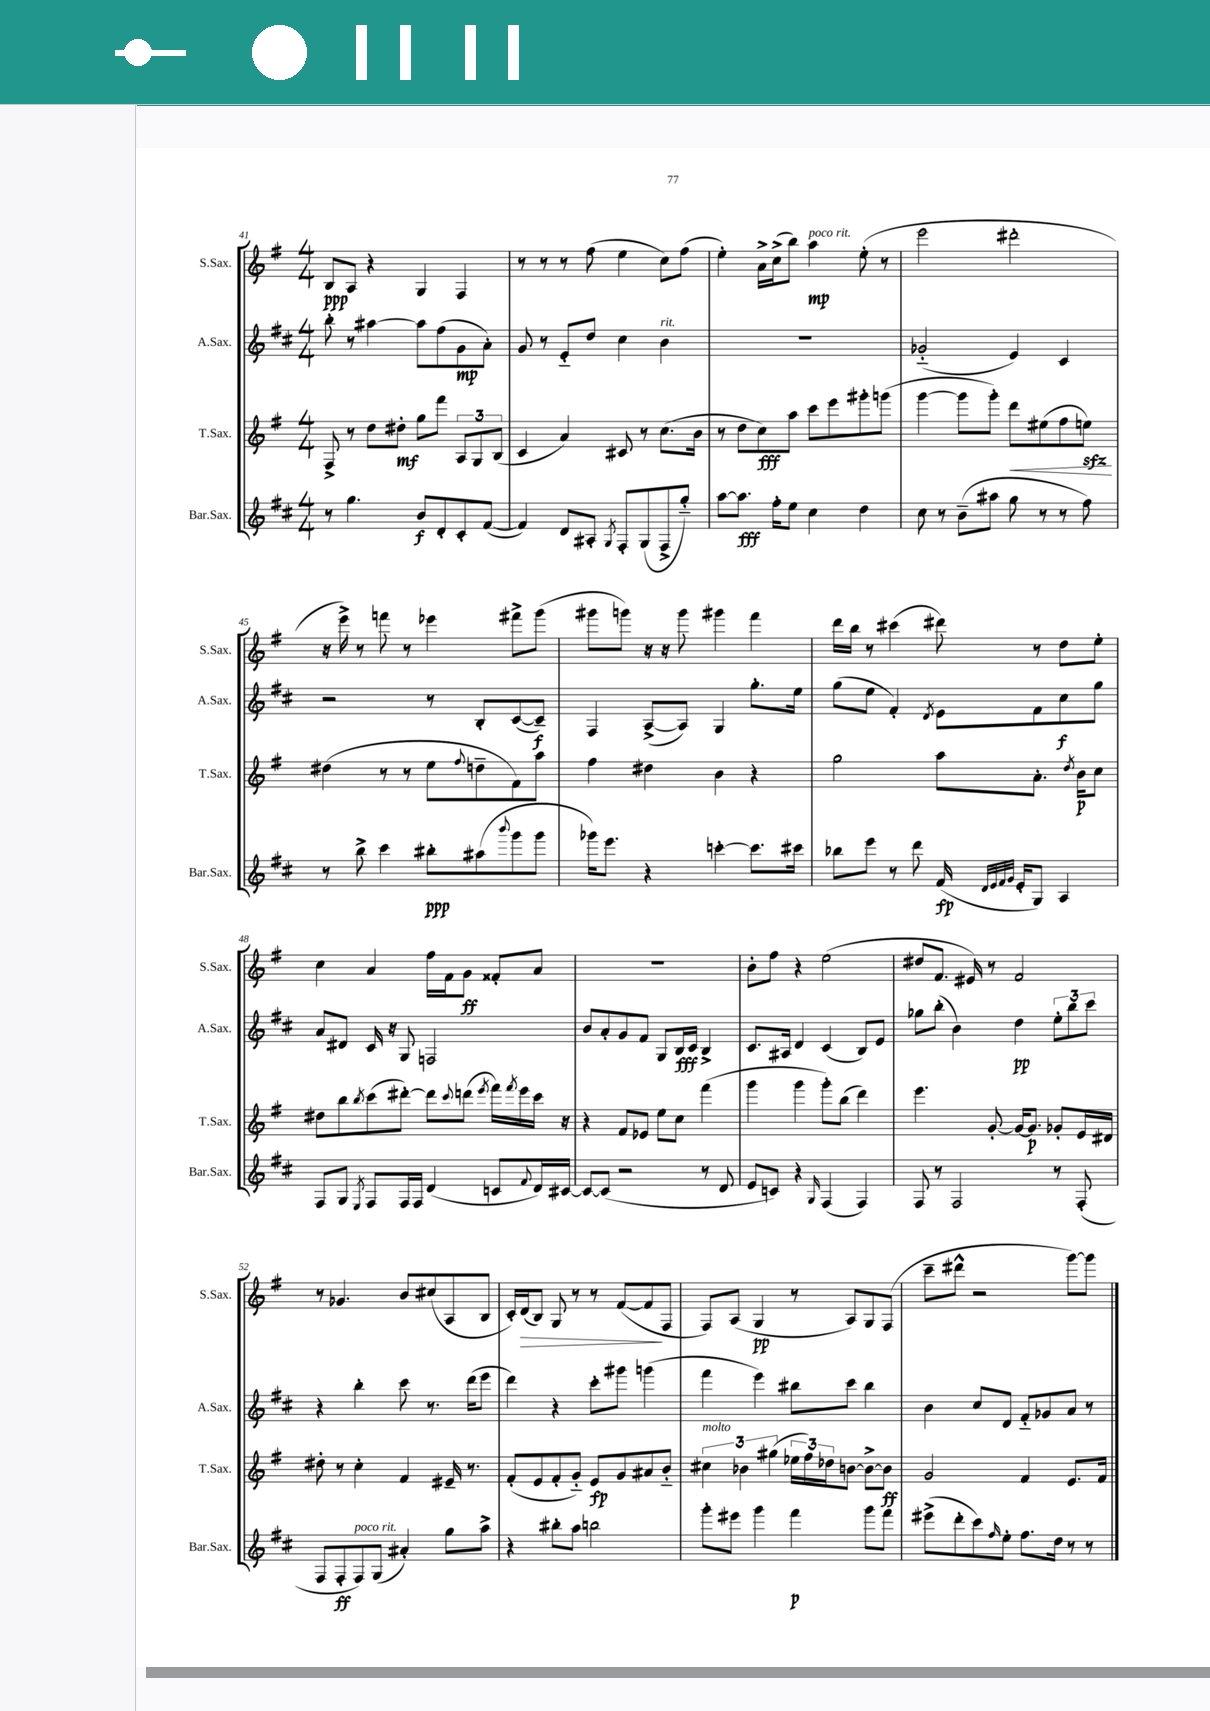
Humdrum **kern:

**kern	**kern	**kern	**kern
*staff4	*staff3	*staff2	*staff1
*clefG2	*clefG2	*clefG2	*clefG2
*k[f#c#]	*k[f#]	*k[f#c#]	*k[f#]
*M4/4	*M4/4	*M4/4	*M4/4
8r	8F#^	8bb'	8B
4.gg	8r	8r	8A
.	8dd	[4aa#	4r
.	8dd#'	.	.
8b	8gg	8aa#]	4G
8d'	8fff#	(8ff#	.
8c#'	12A	8g	4F#
.	12G	.	.
([8f#	.	8a')	.
.	(12B	.	.
=	=	=	=
4f#])	4c	8g	8r
.	.	8r	8r
8d	4a)	8e'~	8r
8A#'	.	8dd	(8ff#
8qG	.	.	.
8F#'	8c#	4cc#	4ee
(8G	8r	.	.
8F#^	(8.cc	4b	8cc)
8gg'~)	.	.	(8ff#
.	16b	.	.
=	=	=	=
[8aa	8r	1r	4ee')
8.aa]	8dd	.	.
.	8cc)	.	16a^
16ff#'	.	.	(16cc^
8ee	8aa	.	8bb)
4cc#	8ccc	.	4aa
.	8eee	.	.
4dd	8ggg#'	.	(8ee'
.	(8ggg	.	8r
=	=	=	=
8cc#	[4ggg	(2g-'~	2eee
8r	.	.	.
(8b~	8ggg]	.	.
8aa#	8ggg')	.	.
8gg	8ddd	4e)	2ddd#'
8r	(8ee#	.	.
8r	8ff#	4c#	.
8ff#)	8ee)	.	.
=	=	=	=
8r	(4dd#	2r	16r
.	.	.	16eee^)
8bb^	.	.	8r
4ccc#	8r	.	8fff
.	8r	.	8r
8bb#'	8ee	8r	4eee-
.	8qqff#	.	.
(8aa#	8dd~	8B'	.
8qqbbb	.	.	.
8ggg	8f#)	([8c#	8fff#^
8ggg	8aa	8c#~])	(8ggg
=	=	=	=
16ggg-)	4ff#	4F#	8ggg#
8.eee	.	.	.
.	.	.	8ggg)
4r	4dd#	([8A^	16r
.	.	.	16r
.	.	8A])	8ggg
[4ccc'	4b	4G	4ggg#
8.ccc]	4r	8.gg'	4fff#
16ccc#	.	16ee	.
=	=	=	=
8bb-	2gg	(8gg	16ddd
.	.	.	16bb
8eee	.	8ee	8r
8r	.	4f#')	(4ccc#
8ddd	.	.	.
.	.	8qd	.
(16f#	8aa	8e	8ddd#)
32qqd	.	.	.
32qqe	.	.	.
32qqf#	.	.	.
32qqg	.	.	.
16e'	.	.	.
8G)	8.a'	8f#	8r
4A	.	8cc#	8dd
.	8qdd	.	.
.	16b	.	.
.	8cc	8gg	8ee'
=	=	=	=
8F#	8dd#	8a	4cc
8G	8bb	8d#	.
8qE	8qbb	.	.
8F#	(8ccc	16c#	4a
.	.	16r	.
16F#	[8ddd#')	8G	.
16F#	.	.	.
(4d	8ddd#]	2F	16ff#
.	.	.	16f#
.	8qqccc	.	.
.	(8ddd	.	8g
.	8qeee	.	.
8c	16fff#)	.	8f##'
.	8qfff#	.	.
.	16eee	.	.
8qqf#	.	.	.
16d)	16ccc	.	8a
[16c#	16r	.	.
=	=	=	=
8c#_	4r	8b	1r
(8c#]	.	8a'	.
2r	8f#	8g	.
.	8e-	8f#	.
.	8ee	8G	.
.	8cc	16B	.
.	.	16c#	.
8r	(4fff#	4B^	.
8d	.	.	.
=	=	=	=
8e	4ggg	8.c#	8b'
8c)	.	.	8ff#
.	.	16A#	.
4r	4ggg	4d	4r
16qqG	.	.	.
(4F#	8ggg')	(4c#	(2ee
.	(8bb	.	.
4F#)	4ddd)	8B)	.
.	.	8e	.
=	=	=	=
8F#	4.eee	8gg-	8dd#
8r	.	(8bb'	8.f#
2F#	.	4b)	.
.	.	.	16e#)
.	[8g'	.	8r
.	16g_	4dd	2f#
.	8.g]	.	.
8r	8g-'	12ee'	.
.	.	12bb	.
(8F#'	16e	.	.
.	.	12ccc#	.
.	16d#	.	.
=	=	=	=
8F#	8dd#'	4r	8r
8F#'	8r	.	4.g-
8F#)	4cc'	4bb'	.
(8G	.	.	.
4a#')	4f#	8ccc#	8b
.	.	8.r	(8cc#
8gg	16e#~	.	8A
.	8.r	(16ddd	.
8aa^	.	8eee	8B
=	=	=	=
4r	(8f#'	4ddd)	16c')
.	.	.	(16d
.	8e	.	8B)
8bb#'	8f#'	4r	8G
8aa	8g'~)	.	8r
2bb	8e	8ccc#'	8r
.	8g	8ggg#	([8f#
.	8a#	(4ggg	8f#]
.	8b'~	.	8F#
=	=	=	=
8ggg'	6cc#	4fff#	8F#)
8eee#	.	.	(8A
.	6b-	.	.
4ggg	.	4eee)	4G
.	(6gg#	.	.
4fff#	24ee-	8bb#	8r
.	24ff#)	.	.
.	24dd-	.	.
.	[8b	8ccc#	8A)
8ggg	8b^_	4bb#	8G
8fff#	8b]	.	(8F#
=	=	=	=
(8eee#^	2g	4b	8ccc~
8ddd'	.	.	8ddd#^^
8ccc#)	.	8cc#	2r
16qqff#	.	.	.
8ee'	.	8d	.
8.ff#	4f#	8f#'~	.
.	.	8g-	.
16dd	.	.	.
8r	8.e	8a	[8ggg)
8r	.	8r	8ggg]
.	16f#	.	.
==	==	==	==
*-	*-	*-	*-
